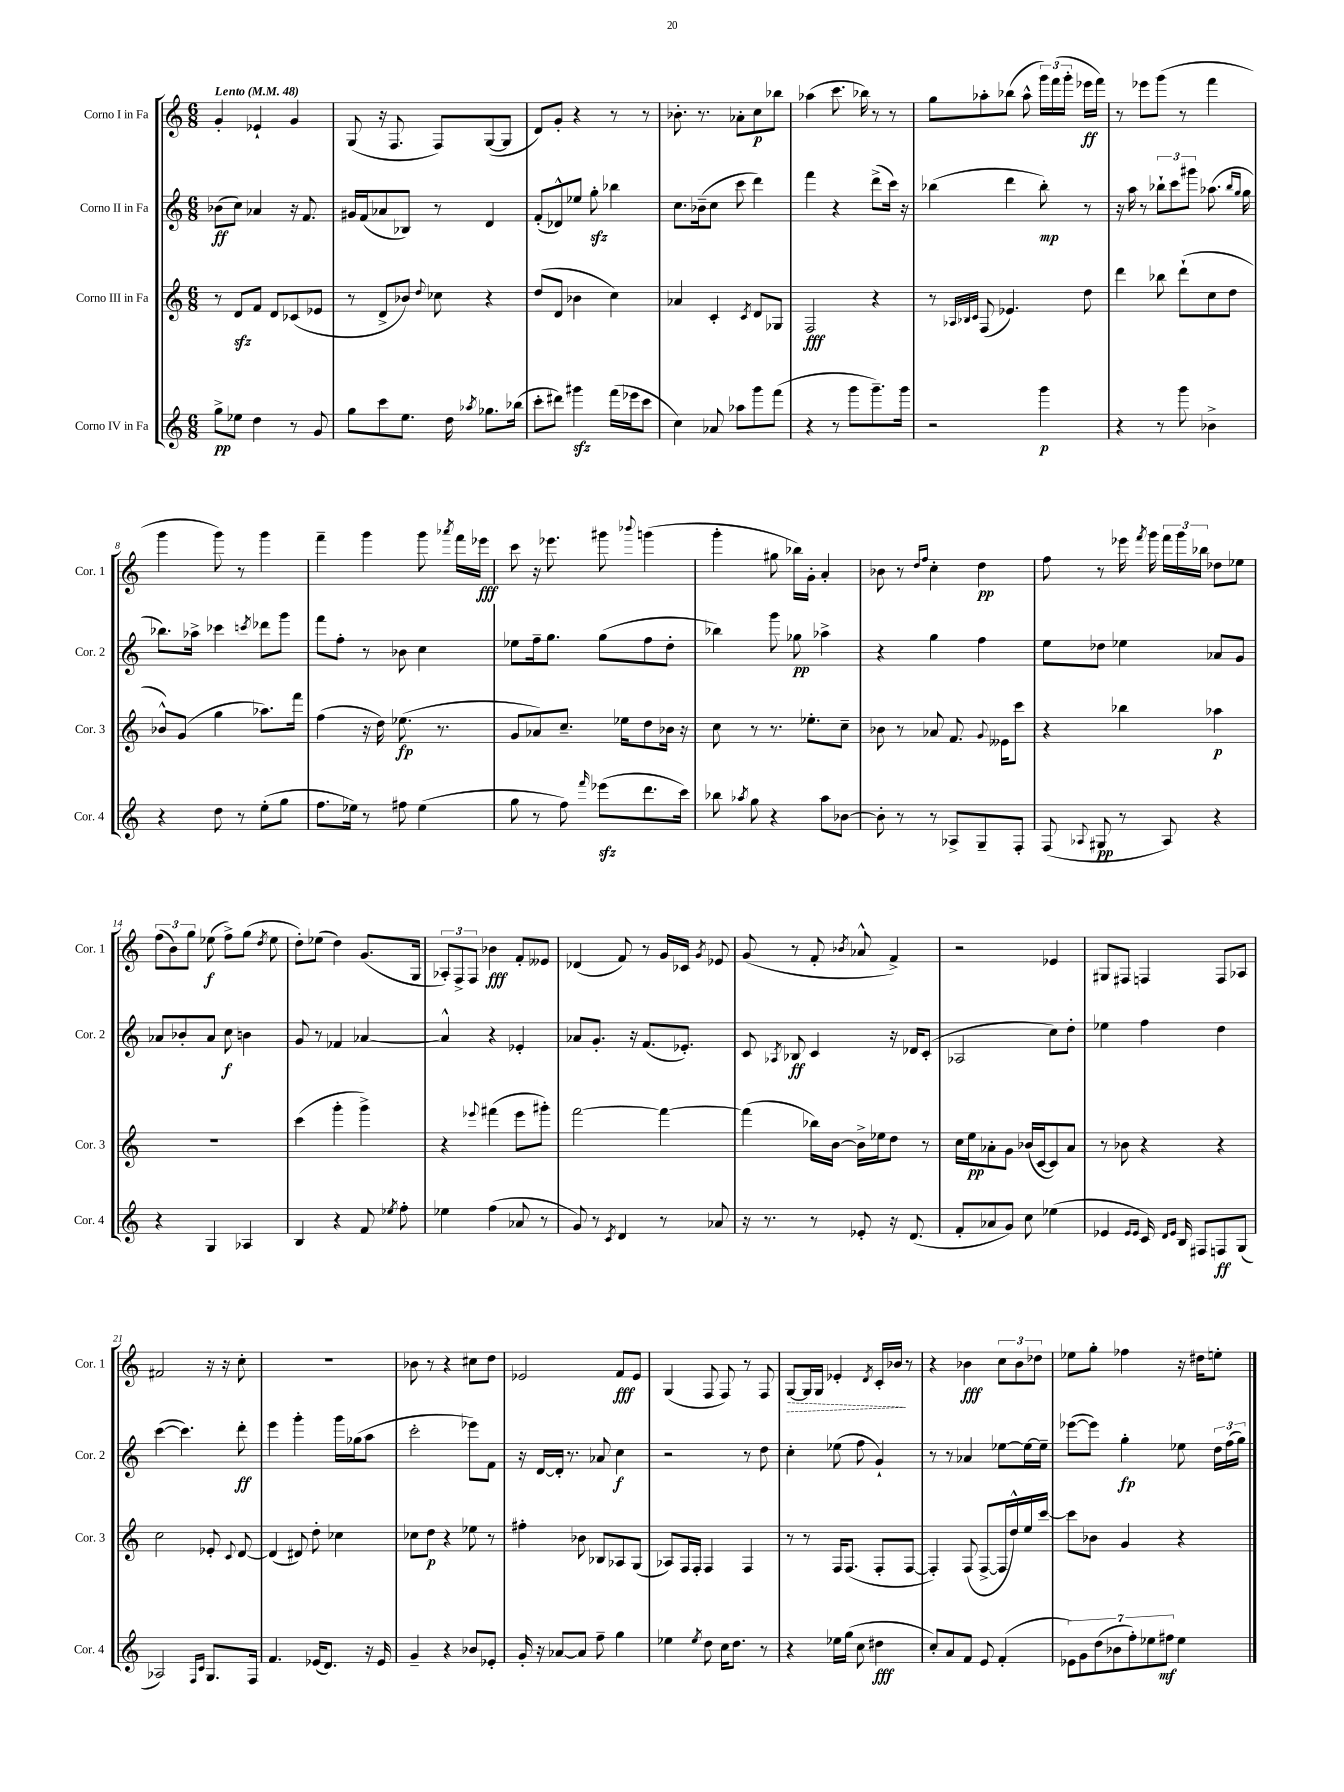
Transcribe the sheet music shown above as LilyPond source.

<<
\new StaffGroup <<
\new Staff = "s0" \with { instrumentName = "Corno I in Fa" shortInstrumentName = "Cor. 1" } {
    \clef treble \key c \major \numericTimeSignature \time 6/8 \tempo "Lento" 4 = 48
    \autoBeamOff g'4-. ees'4-! g'4 |
    g8( r16 f8. f8[) g8~( g8] |
    d'8[) g'8]-. r4 r8 r8 |
    bes'8.-. r8. aes'8[-. c''8\p bes''8] |
    aes''4( c'''8. bes''16) r8 r8 |
    g''8[ aes''8-. bes''8]( aes''8-^ \tuplet 3/2 { g'''16[) f'''16( g'''16]-. } ees'''16[\ff f'''16]) |
    r8 ees'''8[ g'''8]( r8 f'''4 |
    g'''4 g'''8) r8 g'''4 |
    f'''4-- g'''4 g'''8 \acciaccatura { aes'''8 } f'''16[ ees'''16]\fff |
    c'''8 r16 ees'''8. gis'''8 \appoggiatura { bes'''8 } g'''4( |
    g'''4-. gis''8 bes''16[) g'16]-. a'4-. |
    bes'8 r8 \grace { d''16[ f''16] } c''4-. d''4\pp |
    f''8 r8 ees'''16 \acciaccatura { f'''8 } g'''16 \tuplet 3/2 { f'''16[ g'''16 bes''16] } des''8[ ees''8] |
    \tuplet 3/2 { f''8[( b'8) g''8] } ees''8\f( f''8[->) g''8]( \acciaccatura { d''8 } ees''8 |
    d''8[-.) ees''8]( d''4) g'8.[( g16] |
    \tuplet 3/2 { aes8[-.) f8-> f8] } bes'4\fff f'8[-. eeses'8] |
    des'4( f'8) r8 g'16[ ces'16] \acciaccatura { g'8 } ees'8 |
    g'8( r8 f'8-. \acciaccatura { bes'8 } aes'8-^ f'4->) |
    r2 ees'4 |
    gis8[ fis8] f4 f8[ aes8] |
    fis'2 r16 r16 c''8-. |
    R2. |
    bes'8 r8 r4 cis''8[ d''8] |
    ees'2 f'8[\fff ees'8] |
    g4( f8 f8) r8 f8 |
    \once \override Hairpin.style = #'dashed-line g8[~\> g16 g16] ees'4-. \acciaccatura { d'8 } c'16[-. bes'16]\! r8 |
    r4 bes'4\fff \tuplet 3/2 { c''8[ bes'8 des''8] } |
    ees''8[ g''8]-. fes''4 r16 dis''16[ e''8]-. \bar "|." |
}
\new Staff = "s1" \with { instrumentName = "Corno II in Fa" shortInstrumentName = "Cor. 2" } {
    \clef treble \key c \major \numericTimeSignature \time 6/8
    \autoBeamOff bes'8[\ff( c''8]) aes'4 r16 f'8. |
    gis'16[ f'16( aes'8 bes8]) r8 d'4 |
    f'8[-.( des'8-^) ees''8] g''8-.\sfz bes''4 |
    c''8.[ bes'16--( c''8] c'''8 d'''4) |
    f'''4 r4 d'''8[->( c'''16]) r16 |
    bes''4( d'''4 bes''8-.\mp) r8 |
    r16 a''16 r8 \tuplet 3/2 { bes''8[-! c'''8 gis'''8] } aes''8.( \grace { bes''16[ g''16] } g''16 |
    bes''8.[) aes''16]-> ces'''4 \acciaccatura { c'''8 } des'''8[ g'''8] |
    f'''8[ f''8]-. r8 bes'8 c''4 |
    ees''8[ f''16-- g''8.] g''8[( f''8 d''8]-. |
    bes''4) g'''8 ges''8\pp aes''4-> |
    r4 g''4 f''4 |
    e''8[ des''8] ees''4 aes'8[ g'8] |
    aes'8[ bes'8-. aes'8] c''8\f b'4 |
    g'8 r8 fes'4 aes'4~ |
    aes'4-^ r4 ees'4-. |
    aes'8[ g'8.]-. r16 f'8.[( ees'8.]-.) |
    c'8 \acciaccatura { aes8 } bes8\ff c'4 r16 des'16[ c'8]-.( |
    aes2 c''8[) d''8]-. |
    ees''4 f''4 d''4 |
    c'''4~( c'''4.) d'''8-.\ff |
    e'''4 g'''4-. g'''16[ ges''16( a''8] |
    c'''2-. ees'''8[) f'8] |
    r16 d'16[~ d'16]-. r8. aes'8 c''4\f |
    r2 r8 d''8 |
    c''4-. ees''8( f''8 g'4-!) |
    r8 r8 aes'4 ees''8[~ ees''16~ ees''16]-- |
    ees'''8[~( ees'''8]) g''4-.\fp ees''8 \tuplet 3/2 { d''16[ f''16( g''16]) } \bar "|." |
}
\new Staff = "s2" \with { instrumentName = "Corno III in Fa" shortInstrumentName = "Cor. 3" } {
    \clef treble \key c \major \numericTimeSignature \time 6/8
    \autoBeamOff r8 d'8[\sfz f'8] d'8[ ces'8( ees'8] |
    r8 d'8[-> bes'8]) \appoggiatura { d''8 } ces''8 r4 |
    d''8[( d'8] bes'4 c''4) |
    aes'4 c'4-. \acciaccatura { c'8 } d'8[ ges8] |
    f2\fff r4 |
    r8 \grace { aes32[ bes32 c'32] } f8( ees'4.) d''8 |
    d'''4 bes''8 d'''8[-!( c''8 d''8] |
    bes'8[-^) g'8]( g''4 aes''8.[) f'''16] |
    f''4( r16 d''16) ees''8.\fp( r8. |
    g'8[ aes'8) c''8.]-- ees''16[ d''8 bes'16] r16 |
    c''8 r8 r8. ees''8.[-. c''8]-- |
    bes'8 r8 aes'8 f'8. \appoggiatura { g'8 } eeses'16[ c'''8] |
    r4 bes''4 aes''4\p |
    R2. |
    c'''4( g'''4-. g'''4->) |
    r4 \appoggiatura { ees'''8 } fis'''4( ees'''8[ gis'''8]-.) |
    f'''2~ f'''4~ |
    f'''4( bes''16[) b'16]~ b'16[-> ees''16 d''8] r8 |
    c''16[ e''16\pp aes'8-. g'8] bes'16[( c'16~ c'8) aes'8] |
    r8 bes'8 r4 r4 |
    c''2 ees'8-. \appoggiatura { c'8 } d'8~ |
    d'4( dis'8) d''8-. ces''4 |
    ces''8[ d''8]\p r4 ees''8 r8 |
    fis''4-. bes'8 bes8[ aes8 g8]( |
    aes8[) f16 f16]-. f4 f4 |
    r8 r8 f16[ f8.]( f8[-. f8]~ |
    f4-.) f8( f8[~-> f16 d''16-^) e''16 c'''16]~ |
    c'''8[ bes'8] g'4 r4 \bar "|." |
}
\new Staff = "s3" \with { instrumentName = "Corno IV in Fa" shortInstrumentName = "Cor. 4" } {
    \clef treble \key c \major \numericTimeSignature \time 6/8
    \autoBeamOff g''8[->\pp ees''8] d''4 r8 g'8 |
    g''8[ c'''8 e''8.] d''16 \acciaccatura { aes''8 } ges''8.[ bes''16]( |
    c'''8[-. dis'''8]) gis'''4\sfz f'''16[( ees'''16 c'''8] |
    c''4) aes'8 aes''8[ g'''8 f'''8]( |
    r4 r8 g'''8[ g'''8.--) g'''16] |
    r2 g'''4\p |
    r4 r8 g'''8 bes'4-> |
    r4 d''8 r8 e''8[-.( g''8] |
    f''8.[ ees''16]) r8 fis''8 ees''4( |
    g''8 r8 f''8) \grace { f'''16 } ees'''8[\sfz( d'''8. c'''16]) |
    bes''8 \acciaccatura { aes''8 } g''8 r4 aes''8[ bes'8]~ |
    bes'8-. r8 r8 aes8[-> g8-- f8]-. |
    f8( \appoggiatura { aes8 } gis8\pp r8 aes8) r4 |
    r4 g4 aes4 |
    b4 r4 f'8 \acciaccatura { ees''8 } f''8-. |
    ees''4 f''4( aes'8 r8 |
    g'8) r8 \acciaccatura { c'8 } d'4 r8 aes'8 |
    r16 r8. r8 ees'8-. r16 d'8.( |
    f'8[-. aes'8 g'8]) c''8 ees''4( |
    ees'4 \grace { ees'16[ ees'16] } c'16) \grace { d'16[ ees'16] } b16 fis8[ f8\ff g8]( |
    aes2) \grace { f16[ c'16] } g8.[ f16] |
    f'4. ees'16[( d'8.]) r16 ees'16 |
    g'4-- r4 bes'8[ ees'8]-. |
    g'16-. r16 aes'8[~ aes'8] f''8-- g''4 |
    ees''4 \acciaccatura { ees''8 } d''8 c''16[ d''8.] r8 |
    r4 ees''16[ g''16]( c''8 dis''4\fff |
    c''8[-.) a'8 f'8] e'8 f'4-.( |
    \tuplet 7/4 { ees'8[) g'8 d''8( bes'8 f''8-.) ees''8 fis''8]\mf } ees''4 \bar "|." |
}
>>
>>
